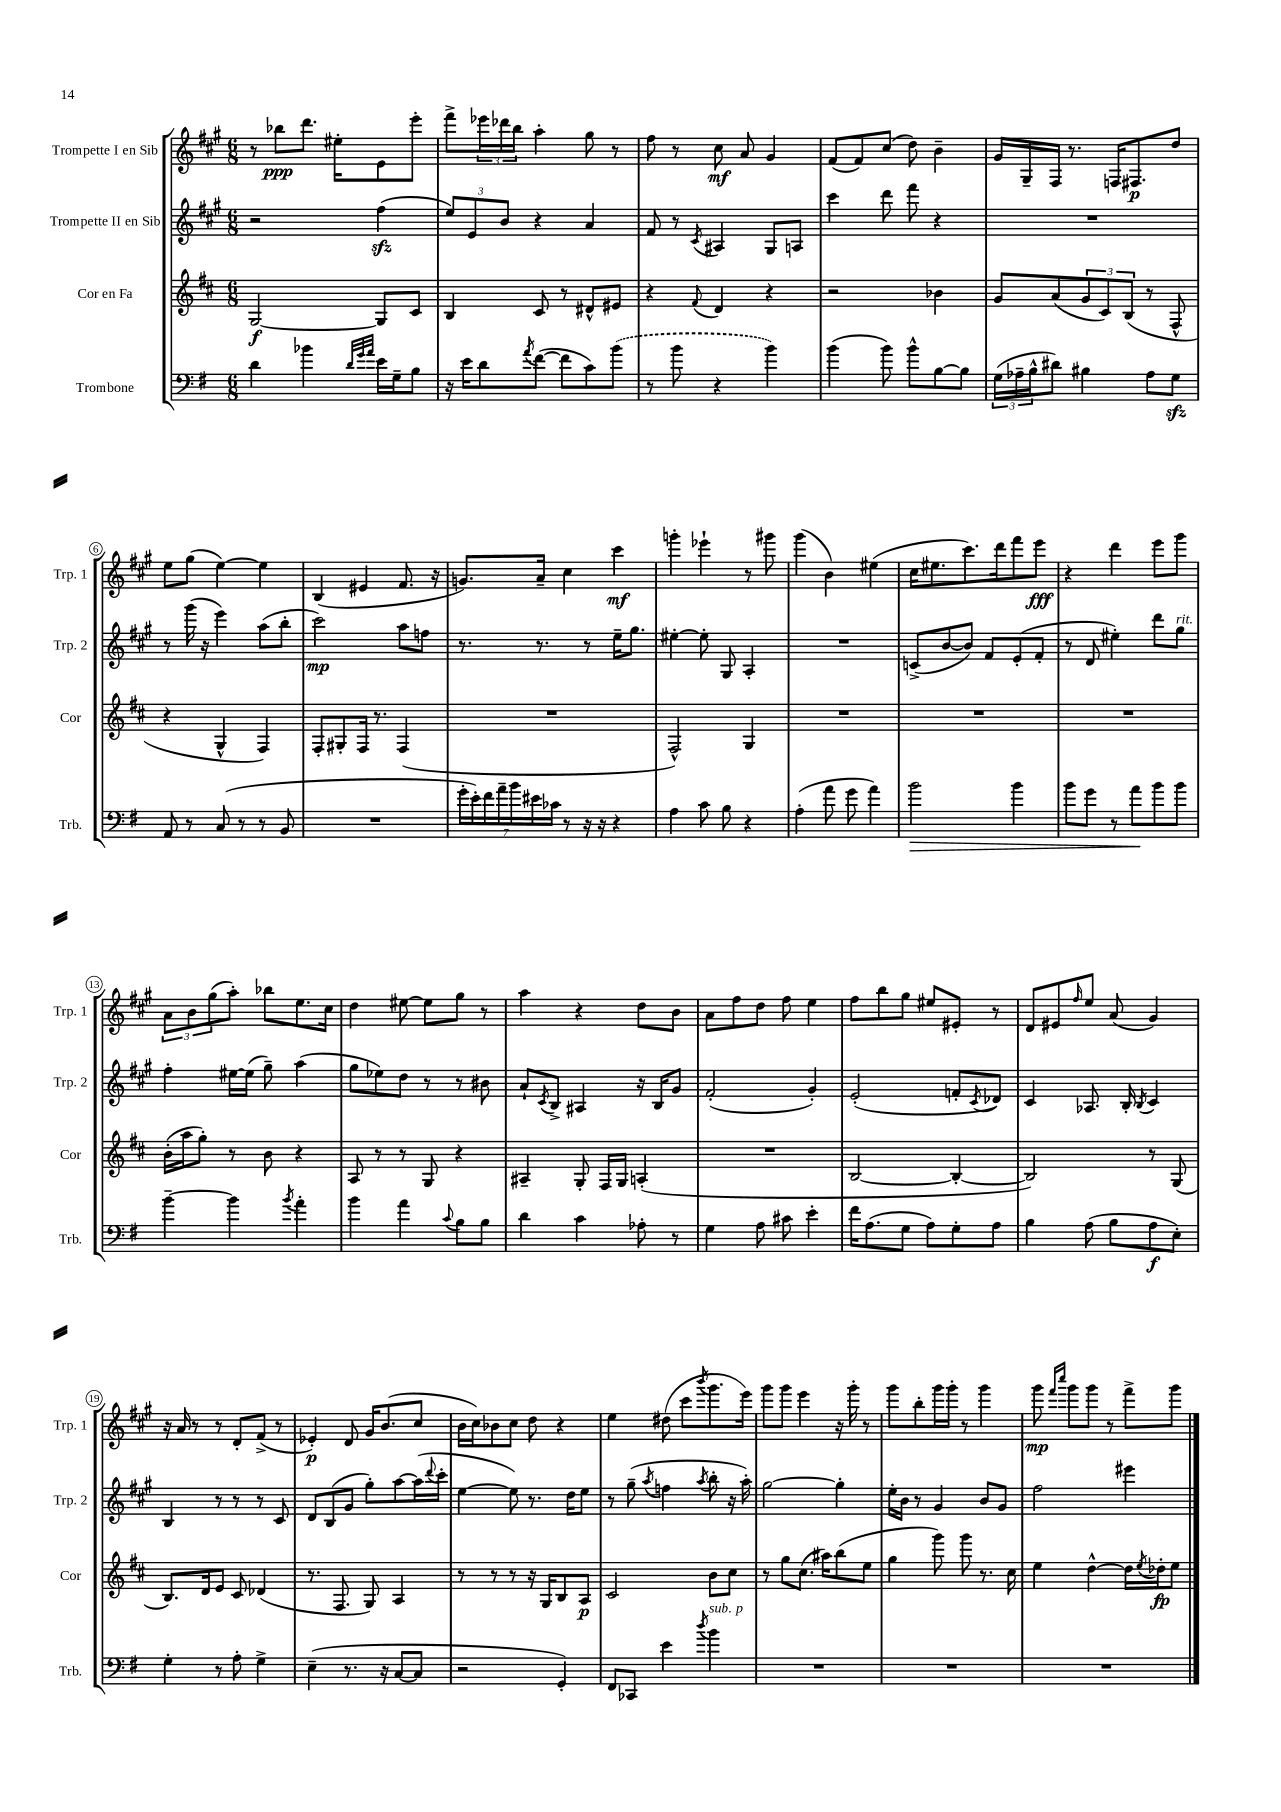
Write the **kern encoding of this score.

**kern	**dynam	**kern	**dynam	**kern	**dynam	**kern	**dynam
*part4	*part4	*part3	*part3	*part2	*part2	*part1	*part1
*staff4	*staff4	*staff3	*staff3	*staff2	*staff2	*staff1	*staff1
*I"Trombone	*	*I"Cor en Fa	*	*I"Trompette II en Sib	*	*I"Trompette I en Sib	*
*I'Trb.	*	*I'Cor	*	*I'Trp. 2	*	*I'Trp. 1	*
*clefF4	*	*clefG2	*	*clefG2	*	*clefG2	*
*k[f#]	*	*k[f#c#]	*	*k[f#c#g#]	*	*k[f#c#g#]	*
*M6/8	*	*M6/8	*	*M6/8	*	*M6/8	*
=1	=1	=1	=1	=1	=1	=1	=1
4d\	.	[2G/	f	2r	.	8r	.
.	.	.	.	.	.	8bb-X\L	ppp
4b-X\	.	.	.	.	.	8.ddd\J	.
.	.	.	.	.	.	16ee#X'\KL	.
32qqd/LLL	.	.	.	.	.	.	.
32qqg/	.	.	.	.	.	.	.
32qqa/JJJ	.	.	.	.	.	.	.
16e\LL	.	8G/L]	.	(4ff#zz\	.	8e\	.
16G~\J	.	.	.	.	.	.	.
8B\J	.	8c#/J	.	.	.	8eee'\J	.
=2	=2	=2	=2	=2	=2	=2	=2
16r	.	4B/	.	12ee/L)	.	8fff#^\L	.
16e\KL	.	.	.	.	.	.	.
.	.	.	.	12e/	.	.	.
8d\	.	.	.	.	.	24eee-X\L	.
.	.	.	.	12b/J	.	24ddd-X\	.
.	.	.	.	.	.	24bb\JJ	.
8qa/	.	.	.	.	.	.	.
([8f#\J	.	8c#/	.	4r	.	4aa'\	.
8f#\L]	.	8r	.	.	.	.	.
8c\)	.	8d#X^^/L	.	4a/	.	8gg#\	.
(8b\J	.	8e#X/J	.	.	.	8r	.
=3	=3	=3	=3	=3	=3	=3	=3
8r	.	4r	.	8f#/	.	8ff#\	.
8b\	.	.	.	8r	.	8r	.
.	.	8qqf#/	.	8qc#/	.	.	.
4r	.	4d/	.	4A#X/	.	8cc#\	mf
.	.	.	.	.	.	8a/	.
4b\)	.	4r	.	8G#/L	.	4g#/	.
.	.	.	.	8An/J	.	.	.
=4	=4	=4	=4	=4	=4	=4	=4
(4b\	.	2r	.	4ccc#\	.	(8f#/L	.
.	.	.	.	.	.	8f#/)	.
8b\)	.	.	.	8ddd\	.	(8cc#/J	.
8b^^\L	.	.	.	8fff#\	.	8dd\)	.
[8B\	.	4b-X\	.	4r	.	4b~\	.
8B\J]	.	.	.	.	.	.	.
=5	=5	=5	=5	=5	=5	=5	=5
(24G\LL	.	8g/L	.	2.r	.	16g#/LL	.
24A-X~\	.	.	.	.	.	.	.
.	.	.	.	.	.	16G#~/	.
24B^^\J	.	.	.	.	.	.	.
8d#X\J)	.	(8a/	.	.	.	16F#/JJ	.
.	.	.	.	.	.	8.r	.
4B#X\	.	12g/	.	.	.	.	.
.	.	12c#/)	.	.	.	.	.
.	.	.	.	.	.	16Fn/KL	.
.	.	(12B/J	.	.	.	.	.
.	.	.	.	.	.	8.F#X/	p
8A-\L	.	8r	.	.	.	.	.
8Gzz\J	.	8F#^^/	.	.	.	8dd/J	.
!!LO:LB:g=z
=6	=6	=6	=6	=6	=6	=6	=6
8AA/	.	4r	.	8r	.	8ee\L	.
8r	.	.	.	(16ggg#\	.	(8gg#\J	.
.	.	.	.	16r	.	.	.
(8C/	.	4G^^/	.	4eee\)	.	[4ee\)	.
8r	.	.	.	.	.	.	.
8r	.	4F#/)	.	(8aa\L	.	4ee\]	.
8BB/	.	.	.	8bb'\J	.	.	.
=7	=7	=7	=7	=7	=7	=7	=7
2.r	.	8F#'/L	.	2ccc#\)	mp	(4B/	.
.	.	8G#X'/	.	.	.	.	.
.	.	16F#/Jk	.	.	.	4e#X/	.
.	.	8.r	.	.	.	.	.
.	.	(4F#/	.	8aa\L	.	8.f#/	.
.	.	.	.	8ffn\J	.	.	.
.	.	.	.	.	.	16r	.
=8	=8	=8	=8	=8	=8	=8	=8
28g'\LL	.	2.r	.	8.r	.	8.gn/L)	.
28e'\)	.	.	.	.	.	.	.
28f#\	.	.	.	.	.	.	.
28a~\	.	.	.	.	.	.	.
28b\	.	.	.	.	.	.	.
28e#X\	.	.	.	.	.	.	.
.	.	.	.	8.r	.	16a~/Jk	.
28c-X\JJ	.	.	.	.	.	.	.
8r	.	.	.	.	.	4cc#\	.
16r	.	.	.	8r	.	.	.
16r	.	.	.	.	.	.	.
4r	.	.	.	16ee~\KL	.	4ccc#\	mf
.	.	.	.	8.gg#\J	.	.	.
=9	=9	=9	=9	=9	=9	=9	=9
4A\	.	2F#^^/)	.	[4ee#X'\	.	4gggn'\	.
8c\	.	.	.	8ee#'\]	.	4eee-X`\	.
8B\	.	.	.	8G#/	.	.	.
4r	.	4G/	.	4A'/	.	8r	.
.	.	.	.	.	.	8ggg#X\	.
=10	=10	=10	=10	=10	=10	=10	=10
(4A'\	.	2.r	.	2.r	.	(4ggg#\	.
8a\	.	.	.	.	.	4b\)	.
8g\	.	.	.	.	.	.	.
4a\)	.	.	.	.	.	(4ee#X\	.
=11	=11	=11	=11	=11	=11	=11	=11
!	!LO:HP:b	!	!	!	!	!	!
2b\	>	2.r	.	(8cn^/L	.	16cc#\KL	.
.	.	.	.	.	.	8.ee#X\	.
.	.	.	.	[8b/	.	.	.
.	.	.	.	8b/J])	.	8.ccc#\)	.
.	.	.	.	8f#/L	.	.	.
.	.	.	.	.	.	16ddd\k	.
4b\	.	.	.	(8e'/	.	8fff#\	.
.	.	.	.	8f#'/J	.	8eee\J	fff
=12	=12	=12	=12	=12	=12	=12	=12
8b\L	.	2.r	.	8r	.	4r	.
8g\J	.	.	.	8d/	.	.	.
8r	.	.	.	4ee#X'\)	.	4ddd\	.
8a\L	.	.	.	.	.	.	.
8b\	]	.	.	8ddd\L	.	8eee\L	.
!	!	!	!	!LO:TX:a:i:t=rit.	!	!	!
8b\J	.	.	.	8gg#\J	.	8ggg#\J	.
!!LO:LB:g=z
=13	=13	=13	=13	=13	=13	=13	=13
[4b~\	.	(16b'\LL	.	4ff#'\	.	12a\L	.
.	.	16aa\J	.	.	.	.	.
.	.	.	.	.	.	12b\	.
.	.	8gg'\J)	.	.	.	.	.
.	.	.	.	.	.	(12gg#\	.
4b\]	.	8r	.	[16ee#X\LL	.	8aa'\J)	.
.	.	.	.	(16ee#\JJ]	.	.	.
.	.	8b\	.	8gg#~\)	.	8bb-X\L	.
8qb/	.	.	.	.	.	.	.
4a'\	.	4r	.	(4aa\	.	8.ee\	.
.	.	.	.	.	.	16cc#\Jk	.
=14	=14	=14	=14	=14	=14	=14	=14
4b\	.	8A/	.	8gg#\L	.	4dd\	.
.	.	8r	.	8ee-X\)	.	.	.
4a\	.	8r	.	8dd\J	.	[8ee#X\	.
.	.	8G/	.	8r	.	8ee#\L]	.
8qqc/	.	.	.	.	.	.	.
8B\L	.	4r	.	8r	.	8gg#\J	.
8B\J	.	.	.	8b#X\	.	8r	.
=15	=15	=15	=15	=15	=15	=15	=15
4d\	.	4A#X~/	.	8a`/L	.	4aa\	.
.	.	.	.	8qc#/	.	.	.
.	.	.	.	8B^/J	.	.	.
4c\	.	8G'/	.	4A#X/	.	4r	.
.	.	16F#/LL	.	.	.	.	.
.	.	16G/JJ	.	.	.	.	.
8A-X'\	.	(4An'/	.	16r	.	8dd\L	.
.	.	.	.	16B/KL	.	.	.
8r	.	.	.	8g#/J	.	8b\J	.
=16	=16	=16	=16	=16	=16	=16	=16
4G\	.	2.r	.	(2f#'/	.	8a\L	.
.	.	.	.	.	.	8ff#\	.
8A\	.	.	.	.	.	8dd\J	.
8c#X\	.	.	.	.	.	8ff#\	.
4e'\	.	.	.	4g#'/)	.	4ee\	.
=17	=17	=17	=17	=17	=17	=17	=17
16f#\KL	.	[2B/	.	(2e'/	.	8ff#\L	.
(8.A\	.	.	.	.	.	.	.
.	.	.	.	.	.	8bb\	.
8G\J	.	.	.	.	.	8gg#\J	.
8A\L)	.	.	.	.	.	8ee#X/L	.
8G'\	.	4B'/_	.	8fn'/L	.	8e#X'/J	.
.	.	.	.	8qc#/	.	.	.
8A\J	.	.	.	8d-X/J)	.	8r	.
=18	=18	=18	=18	=18	=18	=18	=18
4B\	.	2B/])	.	4c#/	.	8d/L	.
.	.	.	.	.	.	8e#X/	.
.	.	.	.	.	.	16qqff#/	.
(8A\	.	.	.	8.A-X/	.	8ee/J	.
8B\L	.	.	.	.	.	(8a/	.
.	.	.	.	16B'/	.	.	.
.	.	.	.	8qB/	.	.	.
8A\	f	8r	.	4c#/	.	4g#/)	.
8E'\J)	.	(8G/	.	.	.	.	.
!!LO:LB:g=z
=19	=19	=19	=19	=19	=19	=19	=19
4G'\	.	8.B/L)	.	4B/	.	16r	.
.	.	.	.	.	.	16a/	.
.	.	.	.	.	.	8r	.
.	.	16d/k	.	.	.	.	.
8r	.	8e/J	.	8r	.	8r	.
8A'\	.	8c#/	.	8r	.	8d'/L	.
4G^\	.	(4d-X/	.	8r	.	(8f#^/J	.
.	.	.	.	8c#/	.	8r	.
=20	=20	=20	=20	=20	=20	=20	=20
(4E~\	.	8.r	.	8d/L	.	4e-X'/)	p
.	.	.	.	(8B/	.	.	.
.	.	8.F#/	.	.	.	.	.
8.r	.	.	.	8g#/J	.	8d/	.
.	.	8G/)	.	8gg#'\L)	.	16g#/KL	.
16r	.	.	.	.	.	(8.b/	.
[8C/L	.	4A/	.	[8aa\	.	.	.
8C/J]	.	.	.	(16aa\L]	.	8cc#/J	.
.	.	.	.	8qqddd/	.	.	.
.	.	.	.	16ccc#'\JJ	.	.	.
=21	=21	=21	=21	=21	=21	=21	=21
2r	.	8r	.	[4ee\	.	16b\LL	.
.	.	.	.	.	.	16cc#\J)	.
.	.	8r	.	.	.	8b-X\	.
.	.	8r	.	8ee\])	.	8cc#\J	.
.	.	16r	.	8.r	.	8dd\	.
.	.	16G/KL	.	.	.	.	.
4GG'/)	.	8B/	.	.	.	4r	.
.	.	.	.	16dd\KL	.	.	.
.	.	8A/J	p	8ee\J	.	.	.
=22	=22	=22	=22	=22	=22	=22	=22
8FF#/L	.	2c#/	.	8r	.	4ee\	.
8CC-X/J	.	.	.	(8gg#~\	.	.	.
.	.	.	.	8qaa/	.	.	.
4e\	.	.	.	4ffn\	.	(8dd#X\	.
.	.	.	.	.	.	8ccc#\L	.
8qdd/	.	.	.	8qaa/	.	8qbbb/	.
!LO:TX:a:i:t=sub. p	!	!	!	!	!	!	!
4b\	.	8b\L	.	8bb'\	.	8.ggg#\	.
.	.	8cc#\J	.	16r	.	.	.
.	.	.	.	16aa'\)	.	16eee\Jk)	.
=23	=23	=23	=23	=23	=23	=23	=23
2.r	.	8r	.	[2gg#\	.	8ggg#\L	.
.	.	8gg\L	.	.	.	8ggg#\J	.
.	.	(8.cc#\J	.	.	.	4eee\	.
.	.	16aa#X\KL)	.	.	.	.	.
.	.	(8bb\	.	4gg#'\]	.	16r	.
.	.	.	.	.	.	16ggg#'\	.
.	.	8ee\J	.	.	.	8r	.
=24	=24	=24	=24	=24	=24	=24	=24
2.r	.	4gg\	.	16ee'\LL	.	8ggg#\L	.
.	.	.	.	16b\JJ	.	.	.
.	.	.	.	8r	.	8bb'\	.
.	.	8ggg\)	.	4g#/	.	16ggg#\L	.
.	.	.	.	.	.	16ggg#'\JJ	.
.	.	8ggg\	.	.	.	8r	.
.	.	8.r	.	8b/L	.	4ggg#\	.
.	.	.	.	8g#/J	.	.	.
.	.	16cc#\	.	.	.	.	.
=25	=25	=25	=25	=25	=25	=25	=25
2.r	.	4ee\	.	2ff#\	.	8ggg#\	mp
.	.	.	.	.	.	16qqfff#/LL	.
.	.	.	.	.	.	16qqcccc#/JJ	.
.	.	.	.	.	.	8ggg#\L	.
.	.	[4dd^^\	.	.	.	8ggg#\J	.
.	.	.	.	.	.	8r	.
.	.	16dd\LL]	.	4eee#X\	.	8fff#^\L	.
.	.	8qee/	.	.	.	.	.
.	.	16dd-X'\J	fp	.	.	.	.
.	.	8ee\J	.	.	.	8ggg#\J	.
==	==	==	==	==	==	==	==
*-	*-	*-	*-	*-	*-	*-	*-
